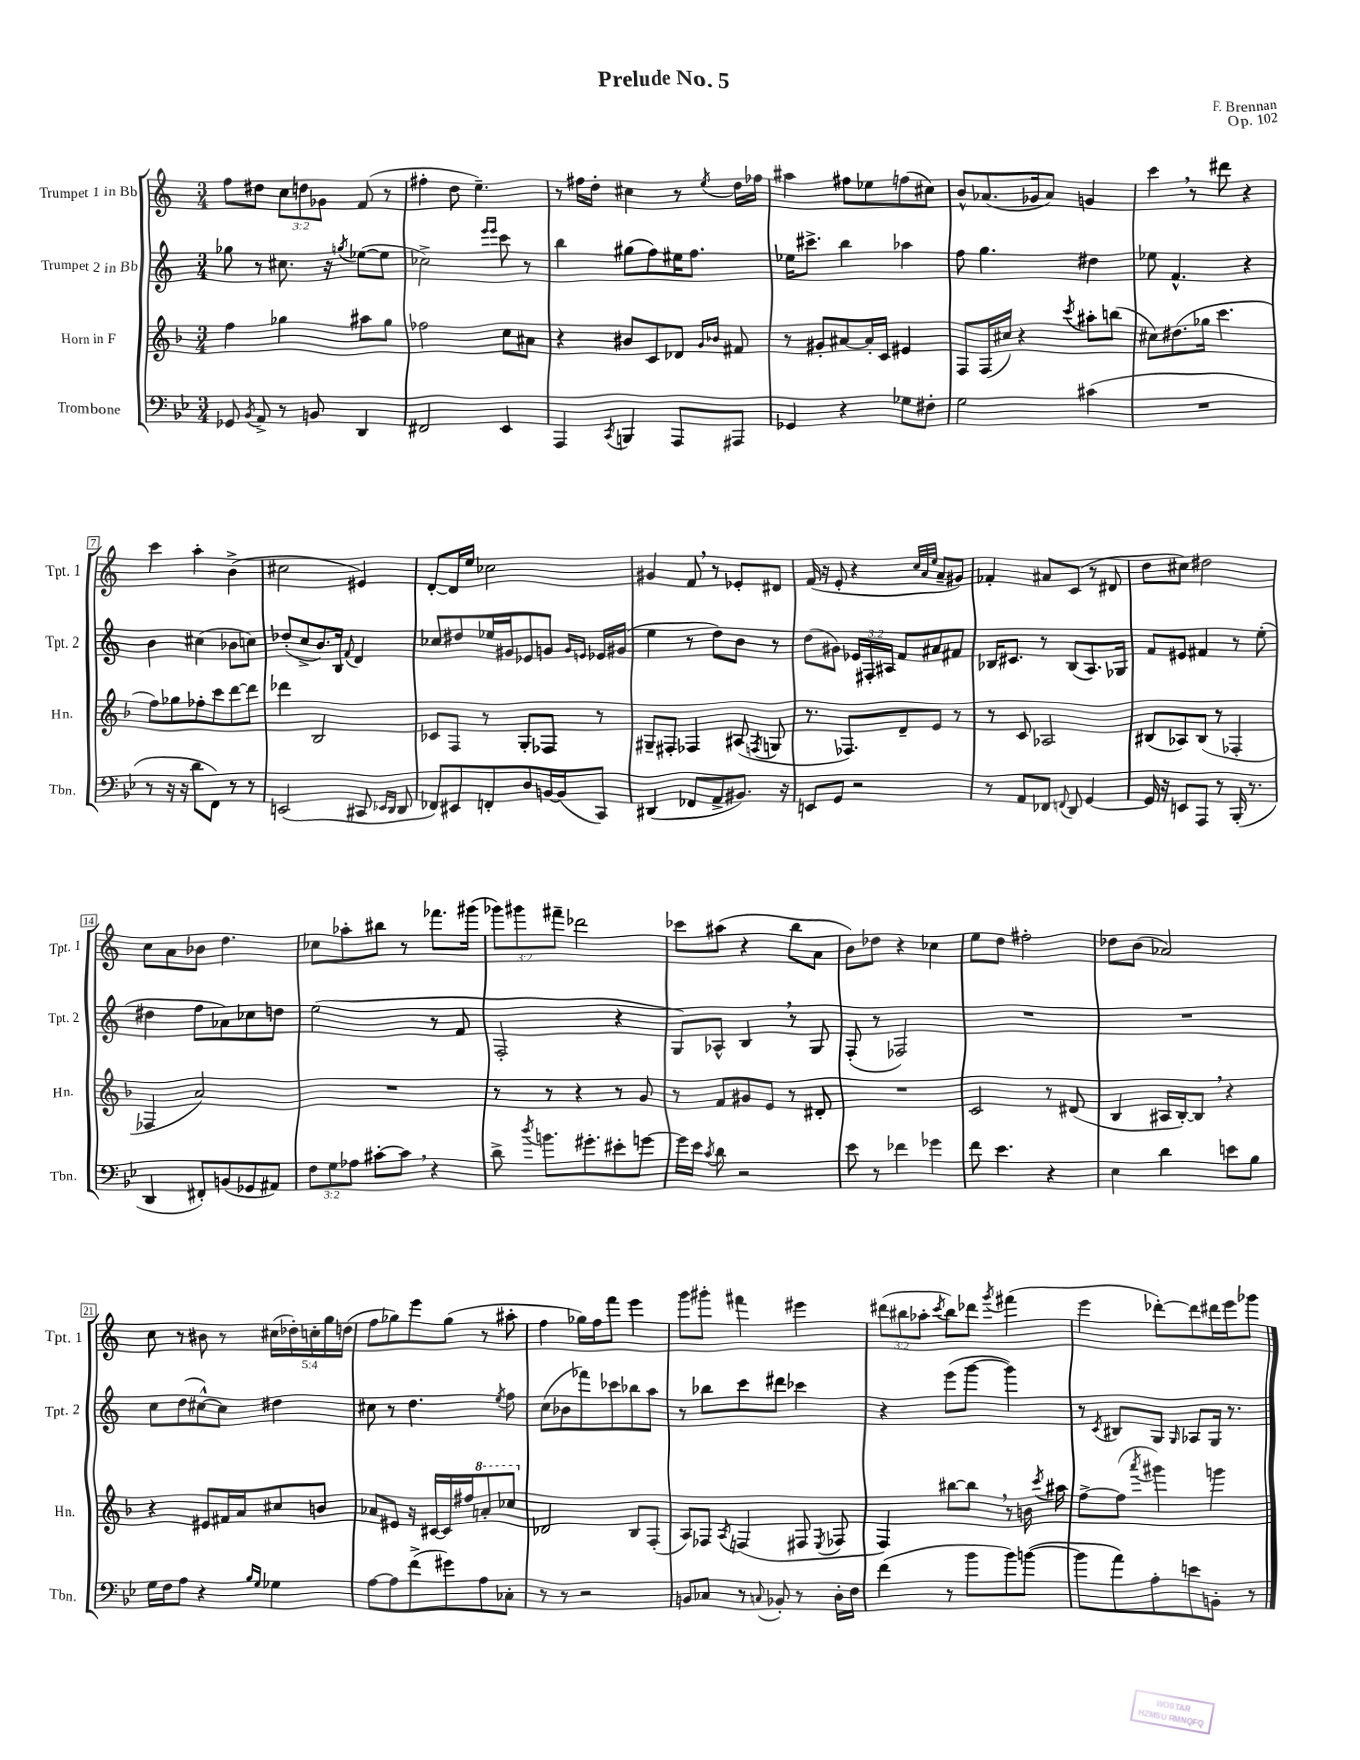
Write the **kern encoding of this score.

**kern	**kern	**kern	**kern
*staff4	*staff3	*staff2	*staff1
*clefF4	*clefG2	*clefG2	*clefG2
*k[b-e-]	*k[b-]	*k[]	*k[]
*M3/4	*M3/4	*M3/4	*M3/4
8GG-/	4ff\	8gg-\	8ff\L
8qBB-/	.	.	.
8AA^/	.	8r	8dd#\J
8r	4gg-\	8.cc#\	12cc\L
.	.	.	12dd\
8BB/	.	.	.
.	.	.	12g-\J
.	.	16r	.
.	.	8qgg/	.
4DD/	8aa#\L	([8ee-\L	(8f/
.	8gg-\J	8ee-\]J	8r
=	=	=	=
2FF#/	2ff-\	2cc-^\)	4ff#'\
.	.	.	8dd\
.	.	.	4.ee~\)
.	.	16qqeee/LL	.
.	.	16qqeee/JJ	.
4EE-/	8cc\L	8ccc\	.
.	8a#\J	8r	.
=	=	=	=
4AAA/	4r	4bb\	8r
.	.	.	16ff#\LL
.	.	.	16dd'\JJ
8qCC/	.	.	.
4BBB/	8b#/L	(8gg#\L	4cc#\
.	8c/	8ff\)	.
8AAA/L	8d-/J	16ee#\K	8r
.	.	8.ff\J	.
.	16qqg/LL	.	.
.	16qqb-/JJ	.	8qee/
8AAA#/J	8f#/	.	16dd\LL
.	.	.	16ff-\JJ
=	=	=	=
4GG-/	8r	16ee-\LK	4aa#\
.	.	8.ccc#^\J	.
.	8g#'/L	.	.
4r	[8a#/	4bb\	8ff#\L
.	16a#'/]L	.	8ee-\
.	16c/JJ	.	.
8G-\L	4e#/	4aa-\	(8ff\
8F#'\J	.	.	8cc#\J)
=	=	=	=
2G\	8F/L	8ff\	8b^^/L
.	(16F/L	4.gg\	(8.a-/
.	16cc#/JJ)	.	.
.	4r	.	.
.	.	.	16g-/k
.	.	.	8a-/J)
.	8qccc/	.	.
(4c#\	8aa#'\L	4dd#\	4g/
.	(8bb\J	.	.
=	=	=	=
2.r	8cc#\L)	8ee-\	4ccc\
.	(8.dd#\	4.f^^/	.
.	.	.	8r
.	16gg-\Jk	.	.
.	4.ccc\	.	8ddd#\
.	.	4r	4r
=	=	=	=
8r	8ff\L)	4b\	4ccc\
16r	8gg-\	.	.
16r	.	.	.
8d\L	8ff-'\	(4cc#\	4aa'\
8FF\J)	8ccc\	.	.
8r	[8ddd\	8b-\L	(4b^\
8r	8ddd\]J	8cc\J)	.
=	=	=	=
(2EE/	4ddd-\	(8dd-'/L	2cc#\
.	.	8cc^/	.
.	2B-/	8.b/)	.
.	.	16B/Jk	.
.	.	8qqf/	.
8CC#/	.	4d/	4e#/)
16qqEE-/LL	.	.	.
16qqDD/JJ	.	.	.
8DD/	.	.	.
=	=	=	=
8FF-/L)	8c-/L	8cc-/L	[8d'/L
8EE#/	8F/J	8dd#/	16d/]L
.	.	.	16ee/JJ
8FF'/	8r	16ee-/L	2cc-\
.	.	16g#/J	.
8D/	8G'/L	8e-/	.
[16BB/L	8F-/J	8g/J	.
(16BB/]J	.	.	.
.	.	16qqg/LL	.
.	.	16qqe/JJ	.
8CC/J)	8r	16e-/LL	.
.	.	(16g#/JJ	.
=	=	=	=
(4DD#/	8G#~/L	4ee\	4g#/
.	8F#'/J	.	.
8FF-/L	4F-/	8r	8f/
8AA^/	.	8dd\L)	8r
8.BB#/J)	(8A#/	8b\J	8e-'/L
.	8qF/	.	.
.	8G/	8r	8d#/J
16r	.	.	.
=	=	=	=
8EE/L	8.r	(8dd\L	(16f/
.	.	.	16r
8GG/J	.	8g#\J)	8e'/
.	8.F-/L)	.	.
2r	.	24e-/LL	4r
.	.	24F#'/	.
.	.	24A#/JJ	.
.	8d~/	8f/L	.
.	.	.	32qqcc/LLL
.	.	.	32qqa/
.	.	.	32qqee/JJJ
.	8e/J	8a#/	8a~/L
.	8r	8f#/J	8g#/J)
=	=	=	=
8r	8r	16B-/LK	4f-'/
.	.	8.c#/J	.
8AA/L	8c/	.	.
8FF-/J	2A-/	8r	8a#/L
8qqFF/	.	.	.
8DD/	.	(8B-/L	(8c/J
[4GG/	.	8.A/)	8r
.	.	.	8d#/
.	.	16G-/Jk	.
=	=	=	=
16GG/]	(8B#/L	8f/L	8dd\L
16r	.	.	.
8EE/L	8A-/)	8e#/J	8cc#\J)
8AAA/J	(8B#/J	4f#/	2dd#\
8r	8r	.	.
(16BBB-'/	4F-'/	8r	.
8.r	.	.	.
.	.	(8ee'\	.
=	=	=	=
4DD/	4F-/	4dd#\	8cc\L
.	.	.	8a\
8FF#'/L)	2a/)	8ff\L	8b-\J
(8BB/	.	8a-\)	4.dd\
8GG-/	.	8cc-\	.
8AA#/J)	.	8dd\J	.
=	=	=	=
12F\L	2.r	(2ee\	8cc-\L
12G\	.	.	.
.	.	.	8aa-'\
12A-\J	.	.	.
[8c#'\L	.	.	8bb#\J
8c#\]J	.	.	8r
4r	.	8r	8.fff-\L
.	.	8f/	.
.	.	.	(16ggg#\Jk
=	=	=	=
8d^\	8r	2F'/	12ggg-\L)
.	.	.	12ggg#\
8qdd/	.	.	.
8.b\L	8r	.	.
.	.	.	12fff#~\J
.	4r	.	2ddd-\
8.g#'\	.	.	.
8e#'\	8r	4r	.
[8g\J	8g/	.	.
=	=	=	=
16g\]LL	8r	8G/L)	8ccc-\L
16e-\JJ	.	.	.
8qc/	.	.	.
8d\	8f/L	8A-^^/J	(8aa#\J
2r	8g#/	4B/	4r
.	8e/J	.	.
.	8r	8r	8bb\L
.	8d#'/	8G/	8a\J
=	=	=	=
8e-\	2.r	(8F'/	8b\L)
8r	.	8r	8dd-\J
4f-\	.	2F-/)	4r
4g-\	.	.	4cc-\
=	=	=	=
8f\	2c/	2.r	8ee\L
4.e-\	.	.	8dd\J
.	.	.	2ff#'\
4r	8r	.	.
.	(8d#/	.	.
=	=	=	=
4E-\	4B-/	2.r	8dd-\L
.	.	.	(8b\J
4d\	16A#/LL	.	2a-/)
.	[16B-'/J)	.	.
.	8B-/]J	.	.
8e\L	4r	.	.
8B-\J	.	.	.
=	=	=	=
16G\LL	4r	8cc\L	8cc\
16F\J	.	.	.
8A\J	.	(8dd\	8r
4r	8e#/L	[8cc#^^\)	8b#\
.	16f#/L	8cc#\]J	8r
.	16a/J	.	.
16qqB-/LL	.	.	.
16qqG/JJ	.	.	.
4G-\	8cc#/	4dd#\	(20cc#\LL
.	.	.	20dd-'\)
.	.	.	20cc'\
.	8b/J	.	.
.	.	.	20gg\
.	.	.	(20dd\JJ
=	=	=	=
[8A\L	8a-/L	8cc#\	8ff\L
8A\]	8e#/J	8r	8gg-\)
(8f^\	16r	4.dd\	8eee\
.	[16c#/LL	.	.
8g#\)	16c#/]	.	(8gg-\J
.	16ff#/J	.	.
8A\	8aa'/	.	8r
.	.	8qee/	.
8C-'\J	8ccc-/J	8ff\	8aa#'\
=	=	=	=
8r	2d-/	(8cc\L	4ff\
8r	.	8b-\	.
2r	.	8fff-\)	16gg-\LL)
.	.	.	16ff\J
.	.	8ccc-\	8fff\J
.	8B-/L	8bb-\	4eee\
.	(8F'/J	8aa\J	.
=	=	=	=
8BB/L	8A/L)	8r	8ggg\L
8C-/J	8F-/J	8bb-\L	8ggg#'\J
.	8qA/	.	.
8r	(4F/	8ccc\	4fff#\
8qqC/	.	.	.
8BB-'/	.	8ddd#\J	.
8r	8F#/	4ccc-\	4eee#\
.	8qE/	.	.
16D'\LL	8F-/	.	.
16F\JJ	.	.	.
=	=	=	=
(4f\	4F/)	4r	(12ddd#\L
.	.	.	12bb#\
.	.	.	12aa-'\J
.	.	.	8qccc/
8r	[8bb#\L	(8eee\L	8bb#\L)
8b-\L	8bb#\]J	[8ggg\J	8ddd-\J
.	.	.	8qggg/
8b-\)	8r	4ggg\])	(4fff#\
([8b\J	16b\	.	.
.	8qccc/	.	.
.	16aa#\	.	.
=	=	=	=
8b\]L	[8ff^\L	8r	4eee\
.	.	8qc/	.
8a\)	(8ff\]J	8B#/L	.
.	8qaaa/	.	.
8A'\	4ggg#\)	8G/J	[8ddd-'\L)
.	.	16qqG/	.
8e\	.	8A-/L	8ddd-\]
8BB'\J	4ggg\	16G/Jk	16ddd#\L
.	.	8.r	16eee\J
8r	.	.	8ggg-\J
==	==	==	==
*-	*-	*-	*-
